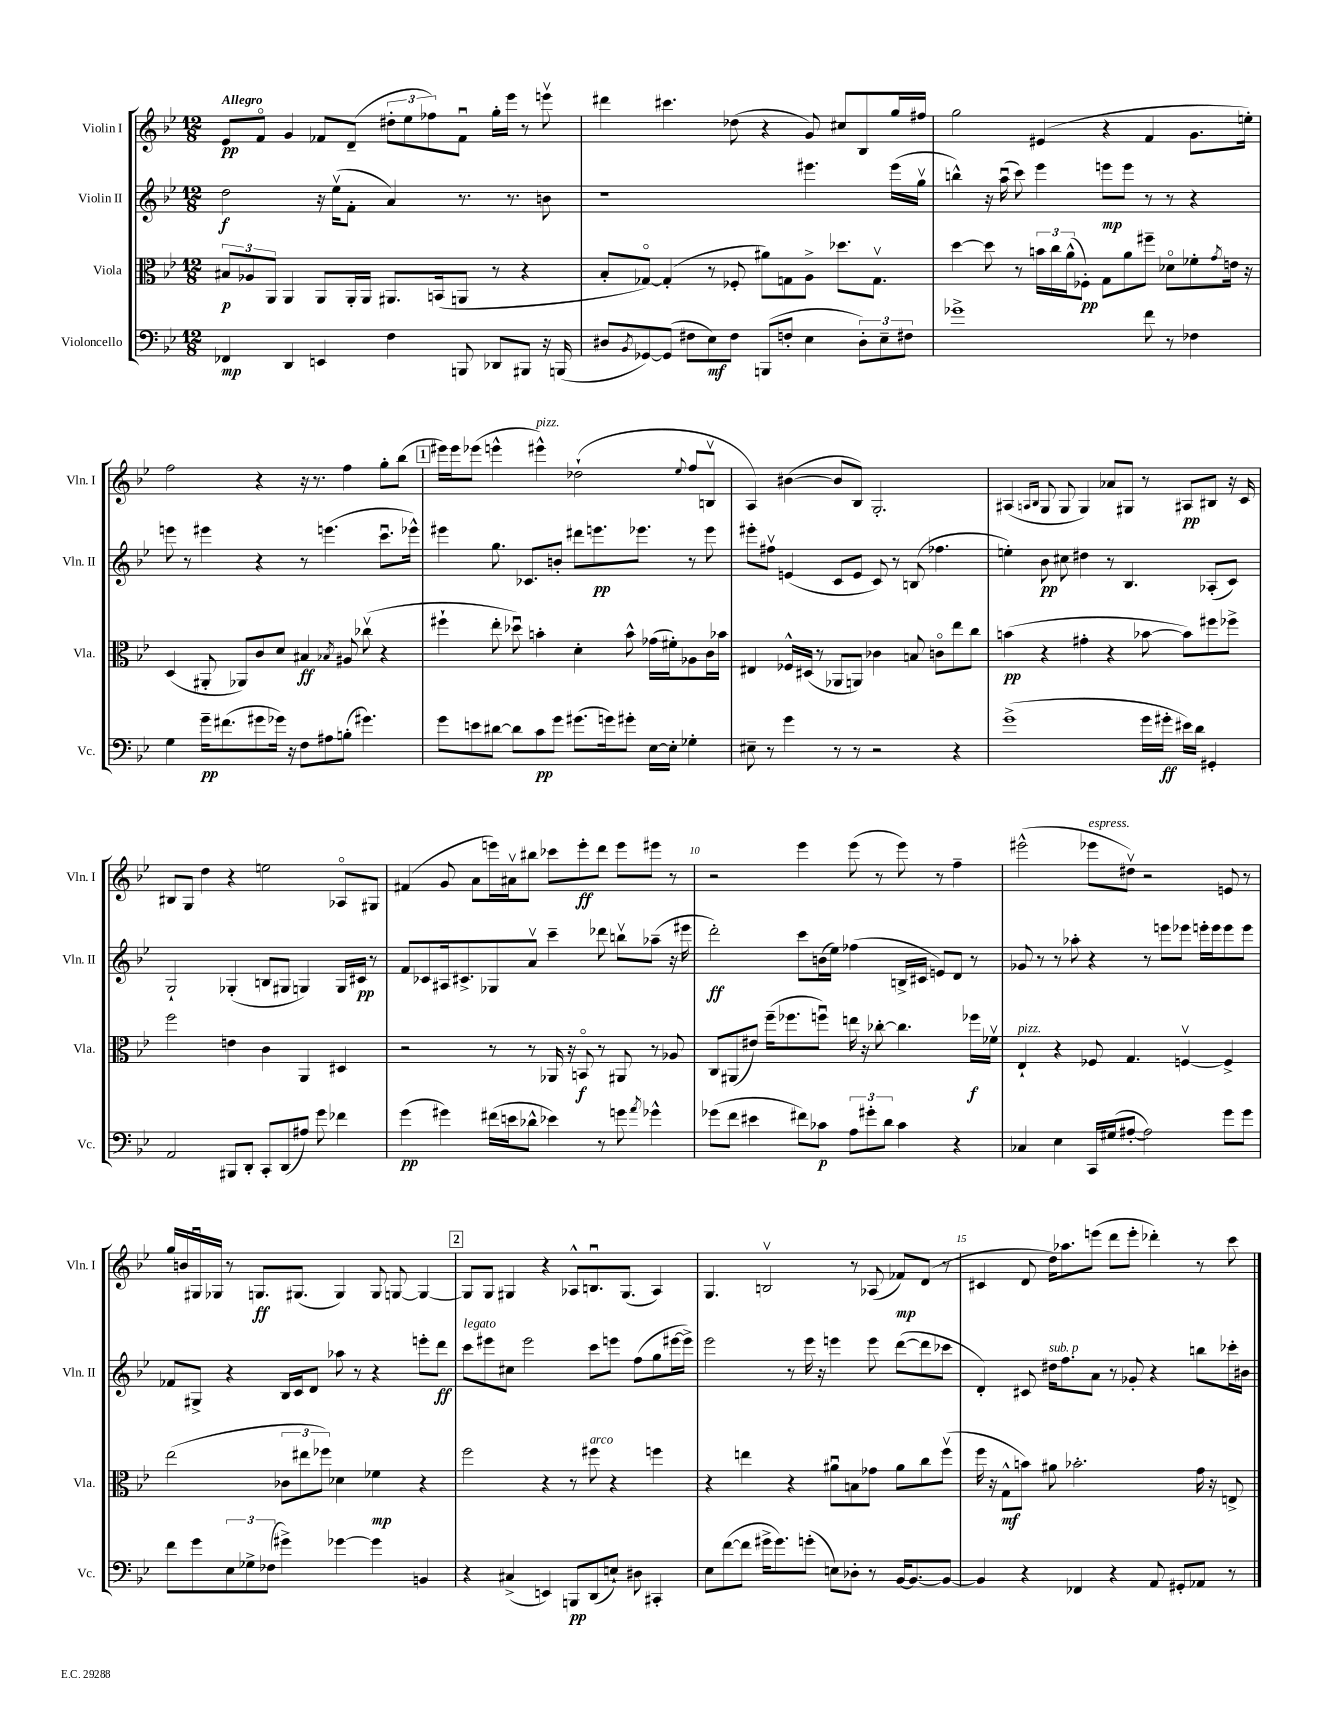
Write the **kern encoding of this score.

**kern	**kern	**kern	**kern
*staff4	*staff3	*staff2	*staff1
*clefF4	*clefC3	*clefG2	*clefG2
*k[b-e-]	*k[b-e-]	*k[b-e-]	*k[b-e-]
*M12/8	*M12/8	*M12/8	*M12/8
4FF-/	12B#/L	2dd\	8e-/L
.	12A-/	.	.
.	.	.	8fo/J
.	12AA/J	.	.
4DD/	4AA/	.	4g/
4EE/	8AA/L	16r	8f-/L
.	.	(16ee-v\LK	.
.	16AA'/L	8f'\J	(8d~/J
.	16AA/JJ	.	.
4F\	8.AA#/L	4a/)	12dd#'\L
.	.	.	12ee-\
.	.	.	12ff-\)
.	(16BB/k	.	.
8BBB/	8AA/J	8.r	8f-u\J
8DD-/L	8r	.	16gg'\LL
.	.	8.r	16eee-\JJ
8BBB#/J	4r	.	8r
16r	.	8b\	8eeev\
(16BBB/	.	.	.
=	=	=	=
8D#/L	8B-'/L	1r	4ddd#\
8qBB-/	.	.	.
[8GG-/)	[8G-o/J)	.	.
(8GG-/]J	(4G-'/]	.	4.ccc#\
8F#\L	.	.	.
8E-\)	8r	.	.
8F#\J	8F-'/	.	(8dd-\
(8BBB/L	8a#\L)	.	4r
8F'/J	8G\	.	.
4E-\	8A^\J	4.eee#\	8g/)
.	8.dd-\L	.	8cc#/L
12D#'\L)	.	.	8B-/
.	8.Gv\J	.	.
12E-~\	.	.	.
.	.	(16eee#\LL	16gg/L
12F#\J	.	.	.
.	.	16ggv\JJ	16ff#/JJ
=	=	=	=
1g-^	[4dd\	4bb^^\)	2gg\
.	8dd\]	16r	.
.	.	(16aau\	.
.	8r	8ccc\)	.
.	24b\LL	4eee-\	(4e#/
.	24cc\	.	.
.	(24a^^\J	.	.
.	8F-'\J)	.	.
.	8G\L	8eee\L	4r
.	8a\	8eee\J	.
8f\	8ff#~\J	8r	4f/
8r	8d-o\L	8r	.
4F-\	8f-'\	4r	8.g\L
.	8qg/	.	.
.	16e\Jk	.	.
.	16r	.	16ee'\Jk)
=	=	=	=
4G\	(4D/	8eee\	2ff\
.	.	8r	.
16g~\LK	8AA#'/	4eee#\	.
(8.f#\	.	.	.
.	8AA-/L)	.	.
8g#\	8c/	4r	4r
16g-\Jk)	8d/J	.	.
16r	.	.	.
8F\L	4B#/	8r	16r
.	.	.	8.r
8A#\	.	(4.eee\	.
.	8qB-/	.	.
(8B'\J	8A#/	.	4ff\
4.g#\)	(8cc-v\	.	.
.	4r	8.cccu\L	8gg'\L
.	.	.	(8bb-\J
.	.	16eee-^^\Jk)	.
=	=	=	=
8g\L	4ff#`\	4eee#\	16eee#\LL)
.	.	.	16eee#\J
8e\	.	.	(8eee-\J
[8d#\J	8ee-'\	8.gg\	4eee^^\
8d#\]L	8dd-u\)	.	.
.	.	8.c-/L	.
8c\	4b'\	.	4eee#^^\)
8g\J	.	8b'/J	.
(8.g#\L	4d'\	8ddd#\L	(2dd-`\
.	.	8.eee\	.
16g\k)	.	.	.
8g#'\J	8b^^\	.	.
.	.	8.eee-\J	.
[16E-\LL	(16g-\LL	.	.
16E-'\]JJ	16f#'\J)	.	.
.	.	.	8qqee-/
4G-'\	8A-\	8r	8ff/L
.	16c\L	8eee-\	8Bv/J
.	16b-\JJ	.	.
=	=	=	=
8E#~\	4E#/	8eee#'\L	4A/)
8r	.	8ff#v\J	.
4g\	16F-^^/LL	(4e/	([4b#\
.	(16D#/JJ	.	.
.	8r	.	.
8r	8AA-/L	8c/L	8b#/]L
8r	8AA/J)	8e/J	8B-/J)
2r	4c-\	8c/)	2.G'/
.	.	8r	.
.	8B/	(8B/	.
.	8co\L	4.ff-\	.
4r	8ee-\	.	.
.	8cc\J	.	.
=	=	=	=
(1g^	(4b\	4ee'\)	(4A#/
.	.	.	16qqA/LL
.	.	.	16qqB-/JJ
.	4r	8b-\	8G/
.	.	8cc#\	8G/
.	4g#'\	4dd#\	4G/)
.	4r	8r	8a-/L
.	.	4.B-/	8G#/J
16g\LL	[8b-\	.	8r
16g#'\JJ	.	.	.
16e#\LL)	8b-\]L)	.	8A#/L
16d\JJ	.	.	.
4GG#'/	8ff#\	(8A-'/L	8B#/J
.	8ff-^\J	8c/J)	16r
.	.	.	16c/
=	=	=	=
2AA/	2ff\	2G`/	8B#/L
.	.	.	8G/J
.	.	.	4dd\
8BBB#/L	4e\	(4G-'/	4r
8DD'/J	.	.	.
8CC'/L	4c\	8B/L	2ee\
(8DD/	.	8G#/J	.
8A#/J)	4AA/	4G/)	.
8g\	.	.	.
4f-\	4D#/	16G/LL	8A-o/L
.	.	16c#/JJ	.
.	.	8r	8G#/J
=	=	=	=
(4g\	2r	8f/L	(4f#/
.	.	8c-/	.
4g#\)	.	16A#/k	8g/
.	.	8.c#^/	.
.	.	.	8a\L
(16f#\LL	8r	8G-/	16eee\L)
16e\J	.	.	16a#v\J
8d-^^\J	8r	8av/J	8bb#\J
4e-\)	16AA-/	4ccc~\	8ccc-\L
.	16r	.	.
.	8BBo/	.	8eee'\
8r	8r	8ddd-\	8ddd\J
8g\	8AA#/	8bbv\L	8eee\L
8qa/	.	.	.
4g-^^\	8r	(8aa-~\J	8eee#\J
.	8A-/	16r	8r
.	.	16eee#\	.
=	=	=	=
(8g-\L	8C/L	2ddd'\)	2r
8f\J	(8AA#/	.	.
4e#\	8e#/J)	.	.
.	(16ff~\LK	.	.
.	8.ff-\	.	.
8f#\L)	.	8ccc\L	4eee-\
8c-\J	8ffu\J)	(16b\L	.
.	.	16ee-\JJ)	.
12A\L	16ee\	(4ff-\	(8eee-\
.	16r	.	.
12g#'\	.	.	.
.	[8cc-'\	.	8r
12d\J	.	.	.
4c-\	4.cc-\]	16B^/LL	8eee-\)
.	.	16c#/JJ	.
.	.	8e/L)	8r
4r	.	8d/J	4ff~\
.	16ff-\LL	8r	.
.	16f-v\JJ	.	.
=	=	=	=
4C-/	4E-`/	8g-/	(2eee#^^\
.	.	8r	.
4E-\	4r	8r	.
.	.	8aa-'\	.
16CC/LL	8F-/	4r	8eee-\L
(16G#/J	.	.	.
[8A#'/J	4.G/	.	8dd#v\J)
2A#\])	.	8r	2r
.	.	8eee\L	.
.	[4Fv/	8eee-\J	.
.	.	16eee'\LL	.
.	.	16eee\J	.
8g\L	4F^/]	8eee\	8e/
8g\J	.	8eee\J	8r
=	=	=	=
8f\L	(2ee-\	8f-/L	16gg/LL
.	.	.	16b/
8g\	.	8G#^/J	16G#u/
.	.	.	16G-/JJ
12E-\	.	4r	8r
12G-^\	.	.	.
.	.	.	8.G/L
(12F-\J	.	.	.
4g#^\)	12c-\L	16B-/LL	.
.	.	16c/J	(8.G#/J
.	12ee#\	.	.
.	.	8d/J	.
.	12ff-\J)	.	.
[4g-\	4d-\	8aa-\	4G#/)
.	.	8r	.
4g-\]	4f-\	4r	8G#/
.	.	.	[8G/
4BB/	4r	8eee'\L	4G/_
.	.	8ddd\J	.
=	=	=	=
4r	2ff\	8ccc\L	8G/]L
.	.	8eee#\	8G/J
(4C#^/	.	8cc#\J	4G#/
.	.	2eee#\	.
4EE/)	4r	.	4r
8BBB/L	8r	.	8A-^^/L
(8DD/	8ff#\	8ccc\L	8.Bu/
8E`/J)	4r	8eee\J	.
.	.	.	(8.G#/J
8D#\	.	(8ff\L	.
4CC#'/	4ff\	8gg\	4A-/)
.	.	[16eee#\L	.
.	.	16eee#^\]JJ)	.
=	=	=	=
8E-\L	4r	2eee-\	4.G/
([8f\	.	.	.
8f\]J	4ee\	.	.
16g#^\LK	.	.	2Bv/
8.g#\)	.	.	.
.	4r	8r	.
(8g'\J	.	16eee-\	.
.	.	16r	.
8E\L)	8a#u\L	4eee\	.
8D-'\J	8B\	.	8r
8r	8g-\J	8eee\	(8A-/
[16BB-/LK	8a#\L	([8ddd\L	8f-/L)
8.BB-/_	.	.	.
.	8cc\	8ddd\]	(8d/J
8BB-/_J	(8ffv\J	8ccc-\J	8r
=	=	=	=
4BB-/]	16ff\	4d'/)	4c#/
.	16r	.	.
.	8G^^\L	.	.
4r	8b\J)	8c#/	8d/
.	8a#\	16dd#\LK	16dd\LK)
.	.	8.ff\	8.aa-\
4FF-/	2.b-'\	.	.
.	.	8a\J	(8eee\J
4r	.	8r	8ddd\L
.	.	8g-'/	8eee'\J
8AA/	.	4r	4ddd-'\)
8GG#'/L	.	.	.
8AA-/J	16g\	8bb\L	8r
.	16r	.	.
8r	8E^/	16ccc-'\L	8ccc\
.	.	16b#\JJ	.
==	==	==	==
*-	*-	*-	*-
